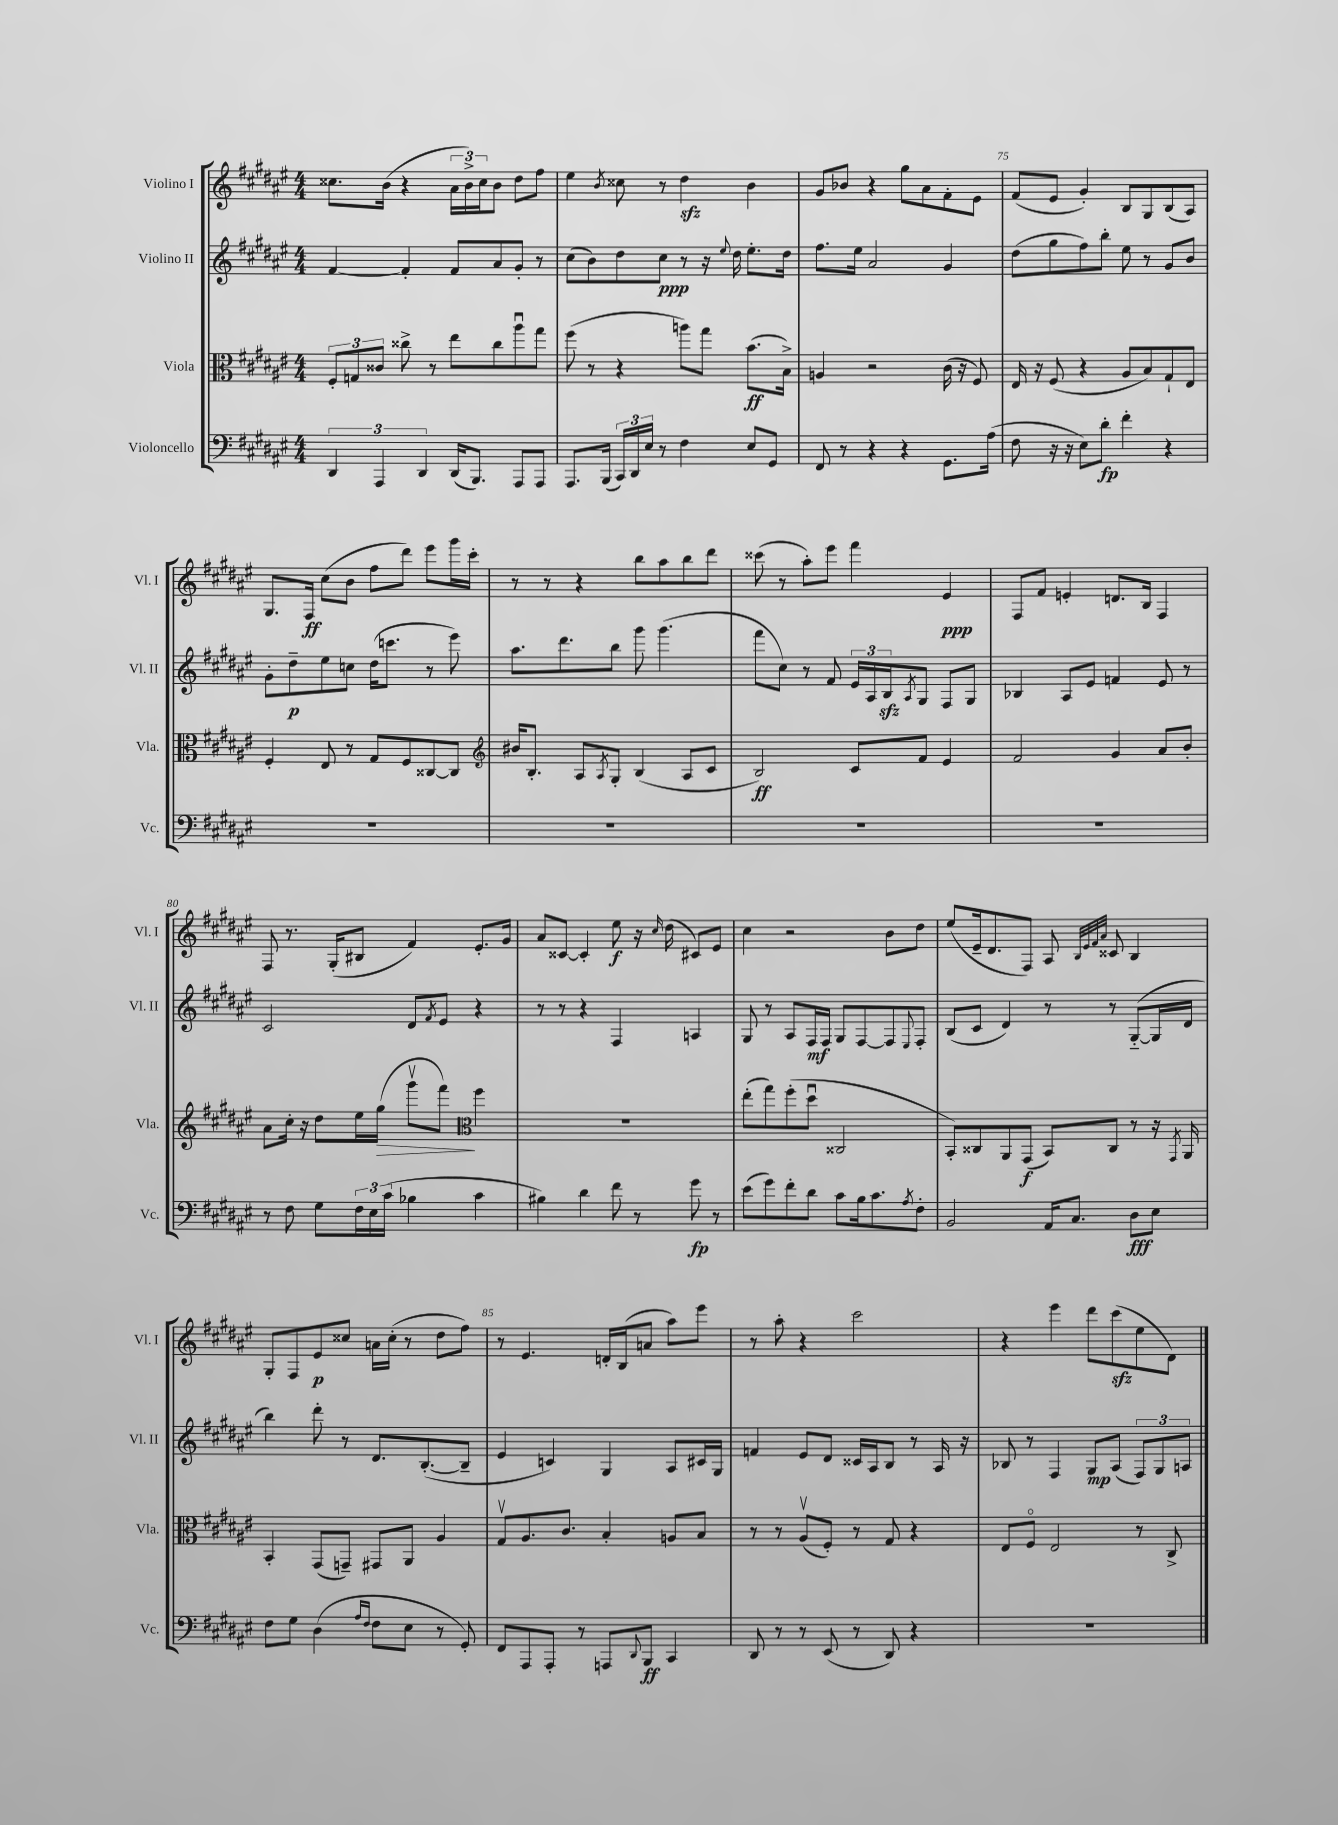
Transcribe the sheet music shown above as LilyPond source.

<<
\new StaffGroup <<
\new Staff = "s0" \with { instrumentName = "Violino I" shortInstrumentName = "Vl. I" } {
    \clef treble \key fis \major \numericTimeSignature \time 4/4
    cisis''8. b'16( r4 \tuplet 3/2 { ais'16 b'16->) cisis''16 } b'8 dis''8 fis''8 |
    eis''4 \acciaccatura { b'8 } cisis''8 r8 dis''4\sfz b'4 |
    gis'8 bes'8 r4 gis''8 ais'8 fis'8-. eis'8 |
    fis'8( eis'8 gis'4-.) b8 gis8 b8( ais8) |
    gis8. fis16\ff cis''8( b'8 fis''8 dis'''8) eis'''8 gis'''16 cis'''16-. |
    r8 r8 r4 b''8 ais''8 b''8 dis'''8 |
    cisis'''8( r8 ais''8-.) eis'''8 fis'''4 eis'4\ppp |
    fis8 fis'8 e'4-. d'8. b16 fis4 |
    fis8 r8. gis16-.( bis8 fis'4) eis'8.-. gis'16 |
    ais'8 cisis'8~ cisis'4-. eis''8\f r16 \grace { cis''16 } dis''16( cis'8) eis'8 |
    cis''4 r2 b'8 dis''8 |
    eis''8( eis'16-- dis'8. fis8) ais8 \grace { b32 eis'32 fis'32 ais'32 } cisis'8 b4 |
    gis8-. fis8 eis'8\p cisis''8 a'16 cisis''16-.( r8 dis''8 fis''8) |
    r8 eis'4. d'16-. b16( a'8 ais''8) eis'''8 |
    r8 ais''8-. r4 cis'''2 |
    r4 eis'''4 dis'''8 cis'''8\sfz( eis''8 dis'8) \bar "|." |
}
\new Staff = "s1" \with { instrumentName = "Violino II" shortInstrumentName = "Vl. II" } {
    \clef treble \key fis \major \numericTimeSignature \time 4/4
    fis'4~ fis'4-. fis'8 ais'8 gis'8-. r8 |
    cis''8( b'8) dis''8 cis''8\ppp r8 r16 \appoggiatura { eis''8 } dis''16 eis''8.-. dis''16 |
    fis''8. eis''16 ais'2 gis'4 |
    dis''8( gis''8 fis''8) b''8-. eis''8 r8 gis'8 b'8 |
    gis'8-. dis''8--\p eis''8 c''8 dis''16( c'''8. r8 eis'''8) |
    ais''8. dis'''8. b''8 gis'''8 gis'''4.( |
    fis'''8 cis''8) r8 fis'8 \tuplet 3/2 { eis'16 ais16 b16\sfz } \acciaccatura { ais8 } gis8 fis8 gis8 |
    bes4 ais8 eis'8 f'4 eis'8 r8 |
    cis'2 dis'8 \acciaccatura { fis'8 } eis'8 r4 |
    r8 r8 r4 fis4 a4 |
    gis8 r8 ais8 fis16\mf fis16 gis8 fis8~ fis8 \appoggiatura { eis8 } fis8-. |
    b8( cis'8 dis'4) r8 r8 gis8~-_( gis16 dis'16 |
    b''4) dis'''8-. r8 dis'8. b8.~-.( b8-- |
    eis'4 c'4) gis4 ais8 cis'16 gis16 |
    f'4 eis'8 dis'8 cisis'16 ais16 b8 r8 ais16 r16 |
    bes8 r8 fis4 gis8\mp ais8( \tuplet 3/2 { fis8) gis8 a8 } \bar "|." |
}
\new Staff = "s2" \with { instrumentName = "Viola" shortInstrumentName = "Vla." } {
    \clef alto \key fis \major \numericTimeSignature \time 4/4
    \tuplet 3/2 { fis8-. g8 cisis'8 } cisis''8-> r8 eis''8 cisis''8 ais''8\downbow gis''8 |
    fis''8( r8 r4 a''8) gis''8 b'8.\ff( b16->) |
    a4 r2 cis'16( r16 fis8) |
    eis16 r16 fis8( r4 ais8 b8) gis8-! eis8 |
    fis4-. eis8 r8 gis8 fis8 cisis8~ cisis8 |
    \clef treble bis'16 b8.-. ais8 \acciaccatura { ais8 } gis8-. b4( ais8 cis'8 |
    b2\ff) cis'8 fis'8 eis'4 |
    fis'2 gis'4 ais'8 b'8-. |
    ais'8 cis''16-. r16 dis''8 eis''16 gis''16\>( gis'''8\upbow fis'''8\!) \clef alto fis''4 |
    R1 |
    eis''8-.( gis''8) fis''8-.( dis''8\downbow cisis2 |
    b,8-.) cisis8 ais,8 gis,8\f( b,8) cisis8 r8 r16 \acciaccatura { gis,8 } ais,16 |
    b,4-. gis,8( g,8--) gis,8 ais,8 ais4 |
    gis8\upbow ais8. cis'8. b4-. a8 b8 |
    r8 r8 ais8\upbow( fis8-.) r8 gis8 r4 |
    eis8 fis8\flageolet eis2 r8 cis8-> \bar "|." |
}
\new Staff = "s3" \with { instrumentName = "Violoncello" shortInstrumentName = "Vc." } {
    \clef bass \key fis \major \numericTimeSignature \time 4/4
    \tuplet 3/2 { dis,4 ais,,4 dis,4 } dis,16( b,,8.) ais,,8 ais,,8 |
    ais,,8. b,,16( \tuplet 3/2 { cis,16) dis,16 eis16 } r8 fis4 eis8 gis,8 |
    fis,8 r8 r4 r4 gis,8. ais16( |
    fis8 r16 r16 eis8) dis'8-.\fp fis'4-. r4 |
    R1 |
    R1 |
    R1 |
    R1 |
    r8 fis8 gis8 \tuplet 3/2 { fis16 eis16 cis'16( } bes4 cis'4 |
    bis4) dis'4 fis'8 r8 gis'8\fp r8 |
    eis'8( gis'8) fis'8-. dis'8 cis'8 b16 cis'8. \acciaccatura { ais8 } fis8-. |
    b,2 ais,16 cis8. dis8\fff eis8 |
    fis8 gis8 dis4( \grace { ais16 fis16 } fis8 eis8 r8 gis,8-.) |
    fis,8 ais,,8 ais,,8-. r8 a,,8 \appoggiatura { dis,8 } b,,8\ff cis,4 |
    dis,8 r8 r8 eis,8( r8 dis,8) r4 |
    R1 \bar "|." |
}
>>
>>
\layout { \context { \Score currentBarNumber = #72 \override BarNumber.break-visibility = ##(#f #t #t) barNumberVisibility = #(every-nth-bar-number-visible 5) } }
